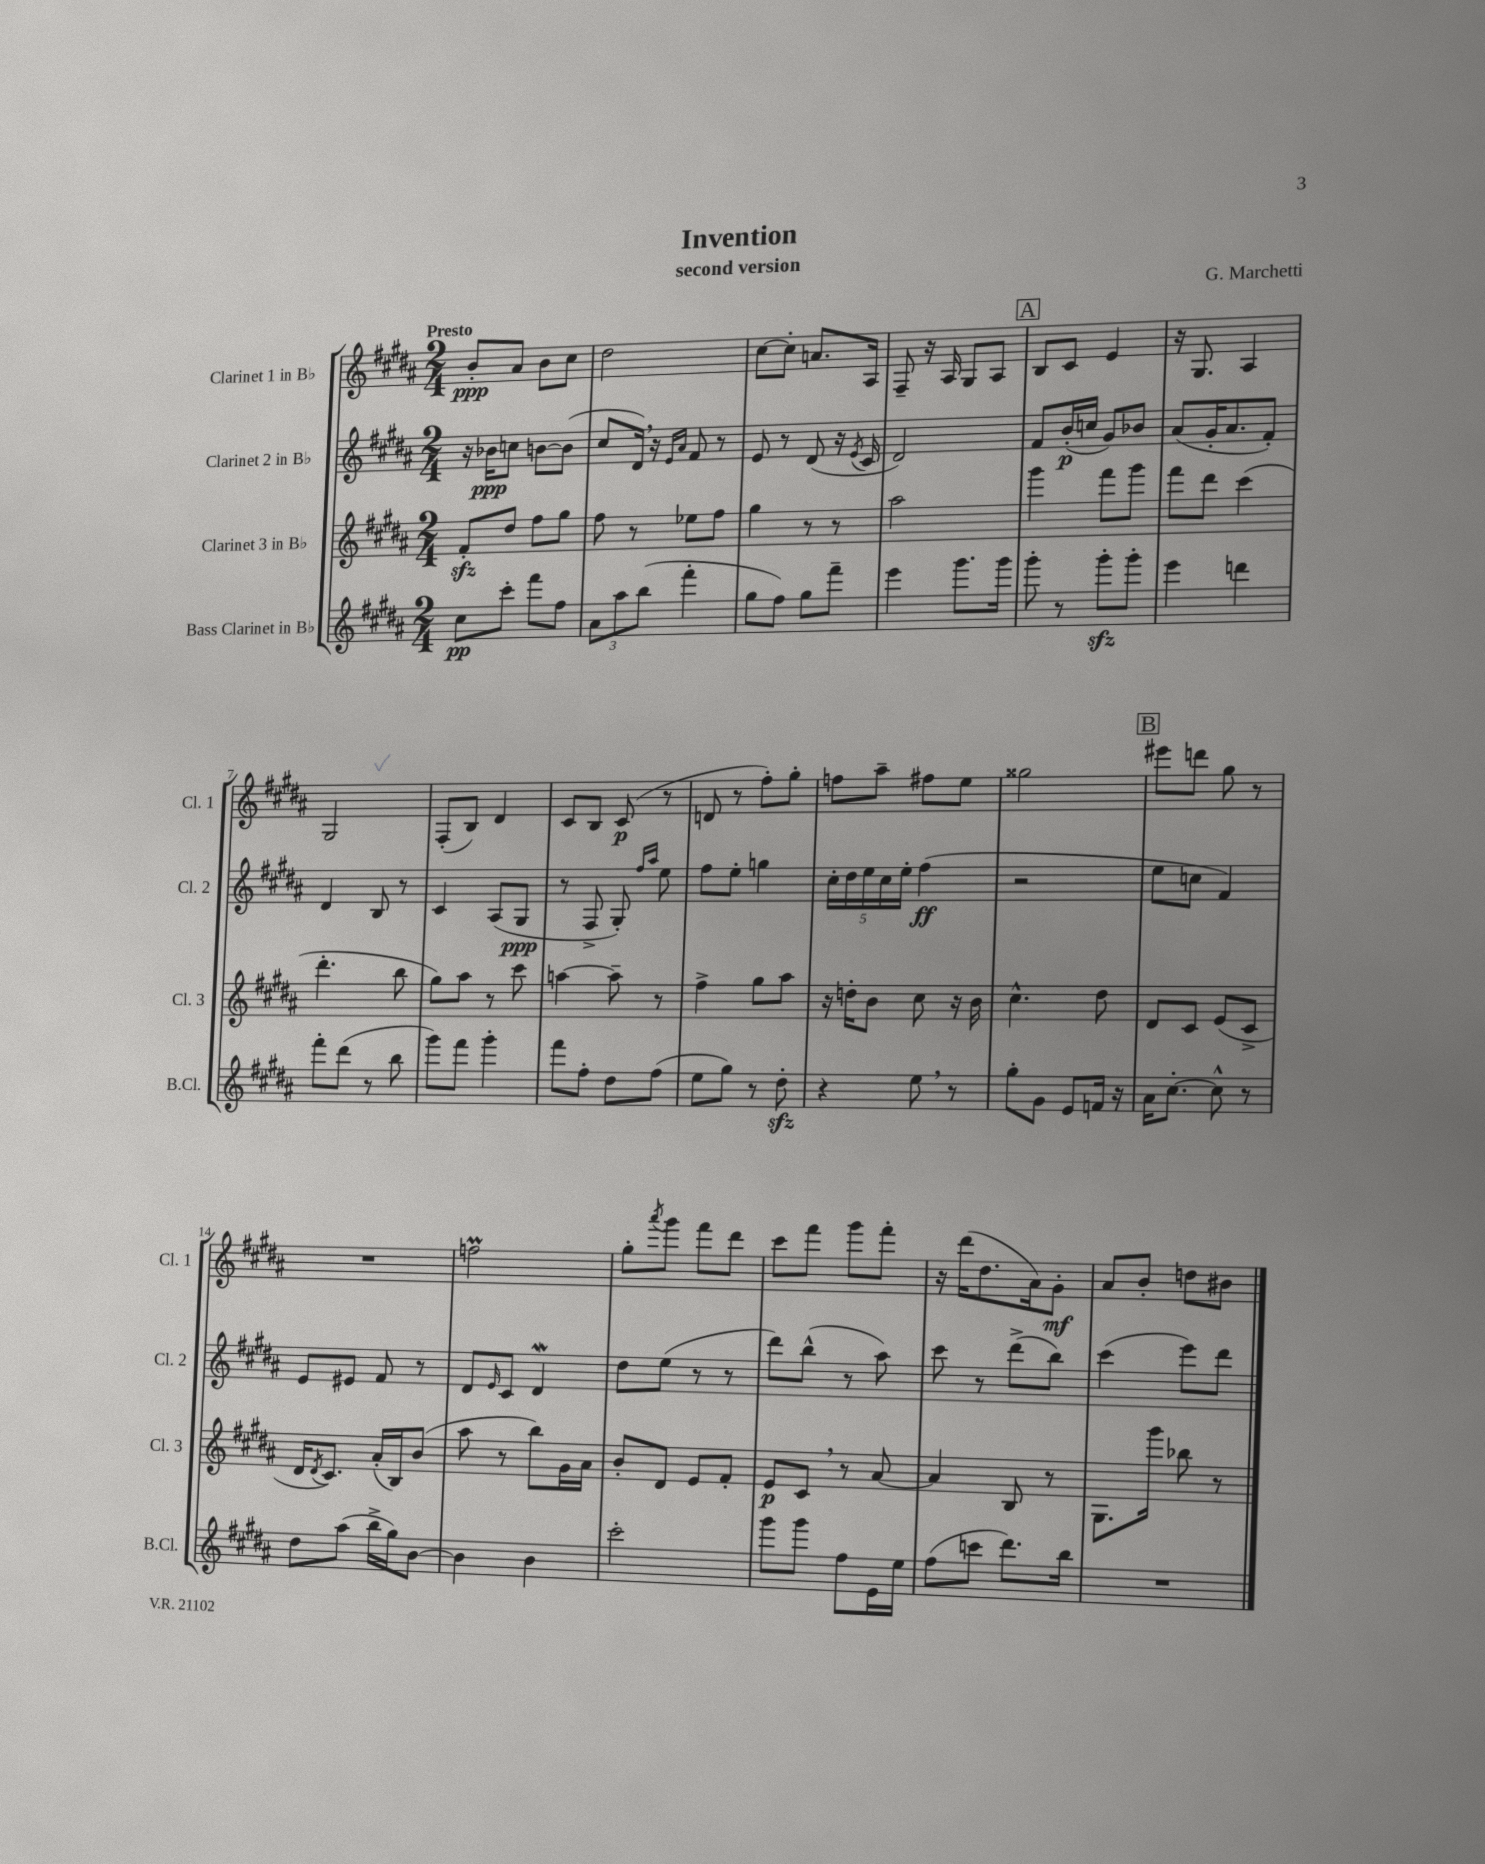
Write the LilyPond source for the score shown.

\header { title = "Invention" composer = "G. Marchetti" subtitle = "second version" }
<<
\new StaffGroup <<
\new Staff = "s0" \with { instrumentName = "Clarinet 1 in Bb" shortInstrumentName = "Cl. 1" } {
    \clef treble \key b \major \numericTimeSignature \time 2/4 \tempo "Presto"
    b'8-.\ppp ais'8 b'8 cis''8 |
    dis''2 |
    cis''8~ cis''8-. a'8. ais16 |
    fis8-- r16 ais16 gis8 ais8 |
    \mark \markup { \box "A" } b8 cis'8 e'4 |
    r16 gis8. ais4 |
    gis2 |
    fis8-.( b8) dis'4 |
    cis'8 b8 cis'8\p( r8 |
    d'8 r8 fis''8-.) gis''8-. |
    f''8 ais''8-- fis''8 e''8 |
    gisis''2 |
    \mark \markup { \box "B" } eis'''8 d'''8 gis''8 r8 |
    R2 |
    f''2\prall |
    gis''8-. \acciaccatura { ais'''8 } gis'''8 fis'''8 dis'''8 |
    cis'''8 fis'''8 gis'''8 fis'''8-. |
    r16 dis'''16( dis''8. ais'16) gis'8-.\mf |
    ais'8 b'8-. d''8 bis'8 \bar "|." |
}
\new Staff = "s1" \with { instrumentName = "Clarinet 2 in Bb" shortInstrumentName = "Cl. 2" } {
    \clef treble \key b \major \numericTimeSignature \time 2/4
    r16 bes'16\ppp c''8 b'8~ b'8( |
    cis''8 dis'16) \breathe r16 \grace { e'16 ais'16 } fis'8 r8 |
    e'8 r8 dis'8( r16 \acciaccatura { e'8 } cis'16 |
    dis'2) |
    \mark \markup { \box "A" } fis'8 b'16-.\p( c''16 gis'8) bes'8 |
    ais'8( gis'16-. ais'8. fis'8-.) |
    dis'4 b8 r8 |
    cis'4 ais8( gis8\ppp |
    r8 fis8-> gis8-.) \grace { fis''16 ais''16 } e''8 |
    fis''8 e''8-. g''4 |
    \tuplet 5/4 { cis''16-. dis''16 e''16 cis''16 e''16-. } fis''4\ff( |
    r2 |
    \mark \markup { \box "B" } e''8 c''8 fis'4) |
    e'8 eis'8 fis'8 r8 |
    dis'8 \grace { e'16 } cis'8 dis'4\mordent |
    dis''8 e''8( r8 r8 |
    dis'''8) b''8-^( r8 ais''8) |
    cis'''8 r8 dis'''8->( b''8) |
    cis'''4( e'''8) dis'''8 \bar "|." |
}
\new Staff = "s2" \with { instrumentName = "Clarinet 3 in Bb" shortInstrumentName = "Cl. 3" } {
    \clef treble \key b \major \numericTimeSignature \time 2/4
    fis'8-.\sfz dis''8 fis''8 gis''8 |
    fis''8 r8 ees''8 fis''8 |
    gis''4 r8 r8 |
    ais''2 |
    \mark \markup { \box "A" } gis'''4 fis'''8 gis'''8 |
    fis'''8 dis'''8 cis'''4( |
    dis'''4.-. b''8 |
    gis''8) ais''8 r8 cis'''8 |
    a''4~ a''8-- r8 |
    fis''4-> gis''8 ais''8 |
    r16 d''16-. b'8 cis''8 r16 b'16 |
    cis''4.-^ dis''8 |
    \mark \markup { \box "B" } dis'8 cis'8 e'8( cis'8-> |
    dis'16 \acciaccatura { dis'8 } cis'8.) ais'16-.( b16) b'8( |
    ais''8 r8 b''8) gis'16 ais'16 |
    b'8-. dis'8 e'8 fis'8-. |
    e'8\p cis'8 \breathe r8 ais'8~ |
    ais'4 b8 r8 |
    gis8. gis'''16 bes''8 r8 \bar "|." |
}
\new Staff = "s3" \with { instrumentName = "Bass Clarinet in Bb" shortInstrumentName = "B.Cl." } {
    \clef treble \key b \major \numericTimeSignature \time 2/4
    cis''8\pp cis'''8-. fis'''8 fis''8 |
    \tuplet 3/2 { ais'8 ais''8 b''8( } fis'''4-. |
    gis''8 fis''8) gis''8 fis'''8-- |
    e'''4 gis'''8. gis'''16 |
    \mark \markup { \box "A" } gis'''8-. r8 gis'''8-.\sfz gis'''8-. |
    e'''4 d'''4 |
    fis'''8-. dis'''8( r8 b''8 |
    gis'''8) fis'''8 gis'''4-. |
    fis'''8 fis''8-. dis''8 fis''8( |
    e''8 gis''8) r8 dis''8-.\sfz |
    r4 e''8 \breathe r8 |
    gis''8-. gis'8 e'8 f'16 r16 |
    \mark \markup { \box "B" } ais'16 cis''8.~-. cis''8-^ r8 |
    dis''8 ais''8( b''16-> gis''16) b'8~ |
    b'4 b'4 |
    cis'''2-. |
    gis'''8 gis'''8 fis''8 e'16 e''16 |
    fis''8( c'''8 dis'''8.) b''16 |
    R2 \bar "|." |
}
>>
>>
